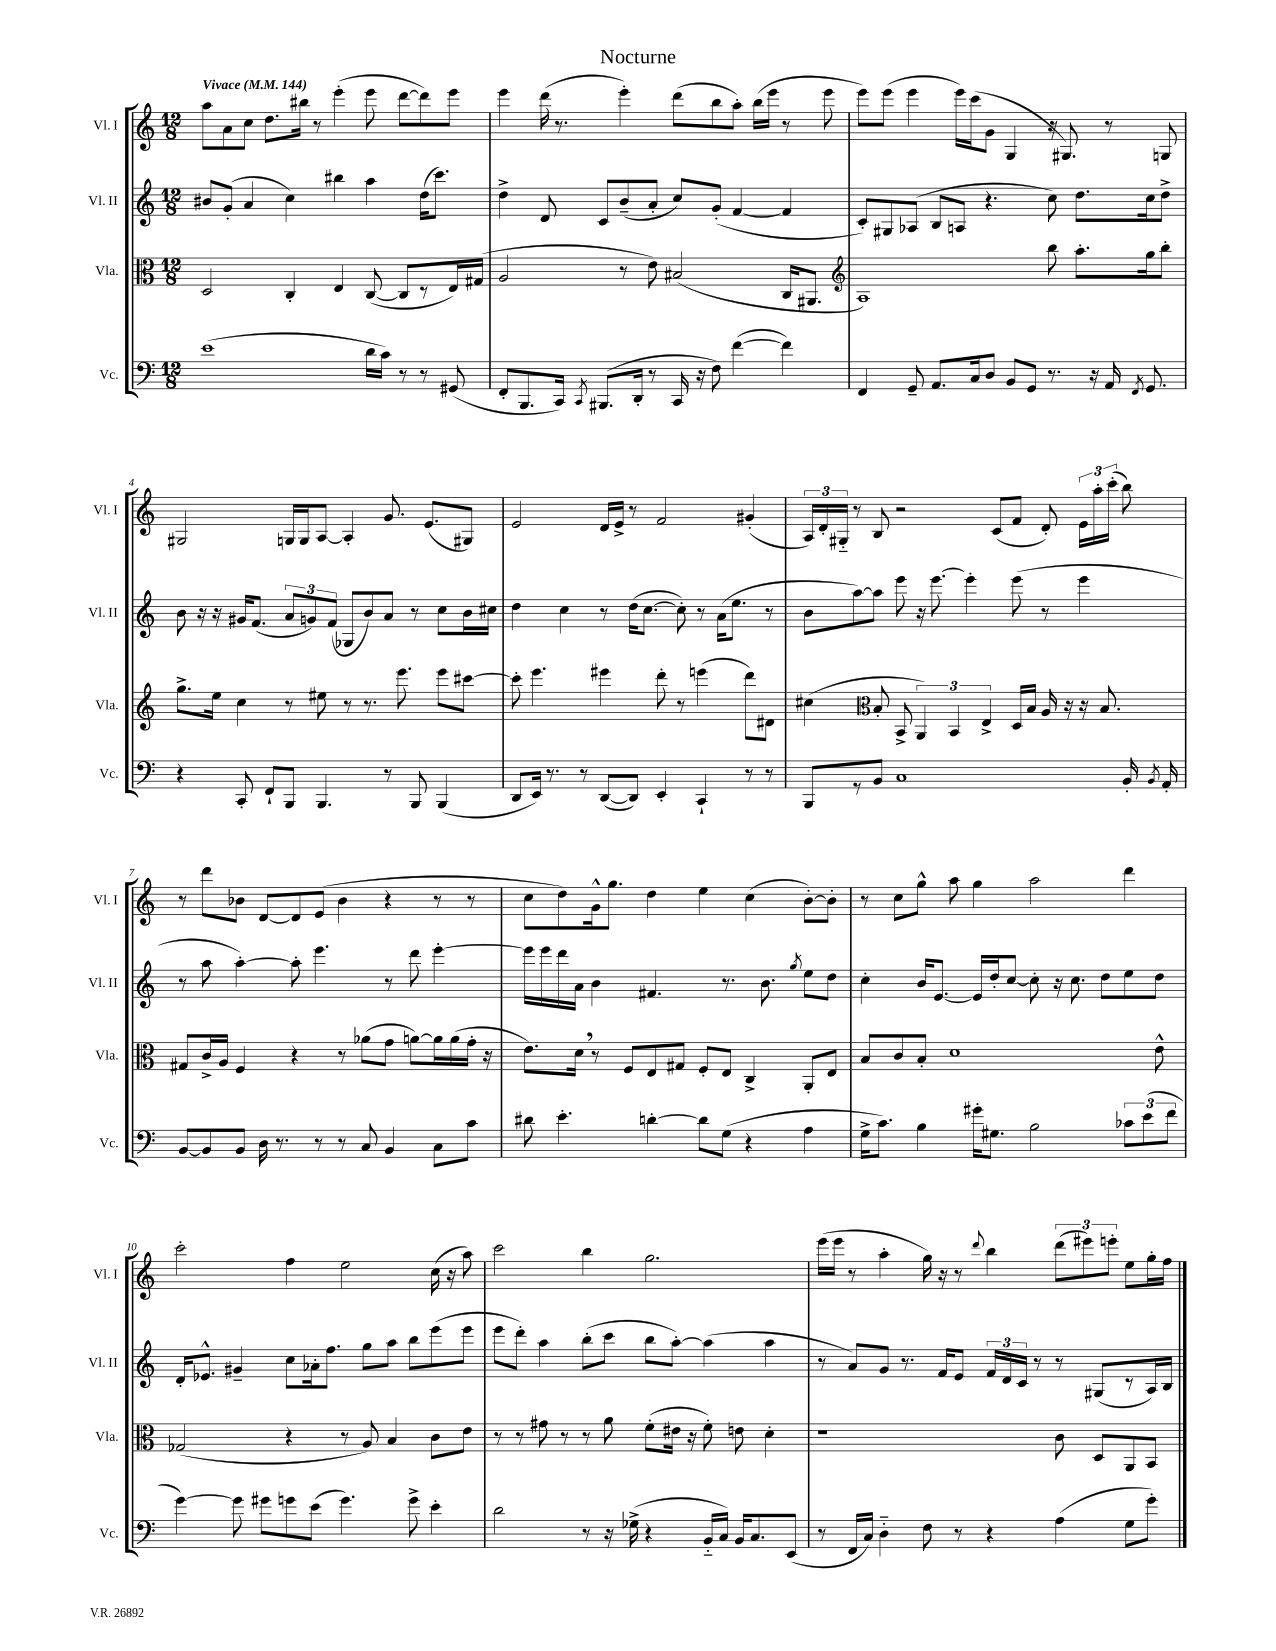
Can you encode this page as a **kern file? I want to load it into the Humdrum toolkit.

**kern	**kern	**kern	**kern
*staff4	*staff3	*staff2	*staff1
*clefF4	*clefC3	*clefG2	*clefG2
*k[]	*k[]	*k[]	*k[]
*M12/8	*M12/8	*M12/8	*M12/8
*MM144	*MM144	*MM144	*MM144
(1e	2D/	8b#/L	8aa\L
.	.	(8g'/J	8a\
.	.	4a/	8cc\J
.	.	.	8.dd\L
.	4C'/	4cc\)	.
.	.	.	16bb#\Jk
.	.	.	8r
.	4E/	4bb#\	(4eee'\
16d\LL	([8C/	4aa\	8eee\
16c\JJ)	.	.	.
8r	8C/]L	.	[8ddd\L
8r	8r	(16dd\LK	8ddd\])
.	.	8.ccc\J)	.
(8GG#/	16E/L)	.	8eee\J
.	(16G#/JJ	.	.
=	=	=	=
8FF'/L	2A/	4dd^\	4eee\
8.BBB/	.	.	.
.	.	8d/	(16ddd\
16CC/Jk)	.	.	8.r
8qCC/	.	.	.
(8.BBB#/L	.	8c/L	.
.	8r	(8b~/	4eee'\)
16DD'/Jk	.	.	.
8r	8e\)	8a'/J	.
16CC/	(2B#/	8cc/L)	(8ddd\L
16r	.	.	.
8F\)	.	(8g'/J	8bb\
([4f\	.	[4f/	8aa'\J)
.	.	.	(16bb\LL
.	.	.	16eee\JJ
4f\])	16C/LK	4f/]	8r
.	8.AA#/J	.	.
.	.	.	8eee\
=	=	=	=
*	*clefG2	*	*
4FF/	1A)	8c'/L)	8eee\L)
.	.	8G#/	(8eee\J
8GG~/	.	(8A-/J	4eee\
8.AA/L	.	8B/L	.
.	.	8A/J	16eee\LL)
16C/k	.	.	(16ccc\J
8D/J	.	4.r	8g\J
8BB/L	.	.	4G/
8GG/J	.	.	.
8.r	8bb\	8cc\)	16r
.	.	.	8.G#/)
.	8.aa'\L	8.dd\L	.
16r	.	.	.
16AA/	.	.	8r
8qFF/	.	.	.
8.GG/	16gg\k	16cc\k	.
.	8bb'\J	8dd^\J	8G/
=	=	=	=
4r	8.gg^\L	8b\	2G#/
.	.	16r	.
.	16ee\Jk	16r	.
8CC'/	4cc\	16g#/LK	.
.	.	(8.f/J	.
8FF`/L	.	.	.
8BBB/J	8r	12a/L	16G/LL
.	.	.	16G/J
.	.	12g/)	.
4.BBB/	8ee#\	.	[8A/J
.	.	(12f/J	.
.	8r	8G-/L	4A'/]
.	8.r	8b/)	.
8r	.	8a/J	8.g/
.	8.eee\	.	.
8BBB/	.	8r	.
.	.	.	(8.e/L
(4BBB/	8eee\L	8cc\L	.
.	[8ccc#\J	16b\L	8G#/J)
.	.	16cc#\JJ	.
=	=	=	=
8DD/L	8ccc#'\]	4dd\	2e/
16EE/Jk)	4.eee\	.	.
8.r	.	.	.
.	.	4cc\	.
8r	.	.	.
([8DD/L	4eee#\	8r	16d/LL
.	.	.	16e^/JJ
8DD/]J)	.	(16dd\LK	8r
.	.	[8.cc\J	.
4EE'/	8ddd'\	.	2f/
.	8r	8cc'\])	.
4CC`/	(4eee\	8r	.
.	.	(16a\LK	.
.	.	8.ee\J	.
8r	8ddd\L)	.	(4g#'/
8r	8d#\J	8r	.
=	=	=	=
8BBB/L	(4cc#\	8b\L	24A/LL)
.	.	.	24d'/
.	.	.	24G#'~/JJ
8r	.	[8aa\)	8r
*	*clefC3	*	*
8BB/J	8B'/	8aa\]J	8B/
1C	8BB^/	8eee\	2r
.	6AA/)	16r	.
.	.	[8.eee\	.
.	6BB/	.	.
.	.	4eee'\]	.
.	6E^/	.	.
.	.	.	(8c/L
.	16D/LL	(8eee\	8f/J
.	16B/JJ	.	.
.	16A/	8r	8d'/)
.	16r	.	.
.	16r	4eee\	24e\LL
.	.	.	24aa'\
.	8.B/	.	.
.	.	.	(24ccc'\JJ
16BB'/	.	.	8bb\)
8qBB/	.	.	.
16AA'/	.	.	.
=	=	=	=
[8BB/L	8G#/L	8r	8r
8BB/]	16c^/L	8aa\	8ddd\L
.	16A/JJ	.	.
8BB/J	4F/	[4aa'\)	8b-\J
16D\	.	.	[8d/L
8.r	.	.	.
.	4r	8aa'\]	8d/]
8r	.	4.eee\	(8e/J
8r	8r	.	4b-\
8C/	(8a-\L	.	.
4BB/	8g\J	8r	4r
.	[8a\L)	8ddd\	.
8C\L	16a\]L	[4eee'\	8r
.	(16a\	.	.
8c\J	16g'\JJ	.	8r
.	16r	.	.
=	=	=	=
8d#\	8.e\L)	16eee\]LL	8cc\L
.	.	16eee\	.
4.e'\	.	16ddd\	8dd\)
.	16d\Jk	16a\JJ	.
.	8r	4b\	16g^^\k
.	.	.	8.gg\J
.	8F/L	.	.
[4d'\	8E/	4.f#/	4dd\
.	8G#/J	.	.
8d\]L	8F'/L	.	4ee\
(8G\J	8E/J	8.r	.
4r	4C^/	.	(4cc\
.	.	8.b\	.
.	.	8qgg/	.
4A\	8AA'/L	8ee\L	[8b'\L)
.	8E/J	8dd\J	8b'\]J
=	=	=	=
16G^\LK	8B/L	4cc'\	8r
8.c\J)	.	.	.
.	8c/	.	8cc\L
4B\	8B'/J	16b/LK	8gg^^\J
.	.	[8.e/J	.
.	1d	.	8aa\
16g#'\LK	.	16e/]LL	4gg\
8.G#\J	.	16dd'/J	.
.	.	[8cc/J	.
2B\	.	8cc'\]	2aa\
.	.	16r	.
.	.	8.cc\	.
.	.	8dd\L	.
12c-\L	.	8ee\	4ddd\
(12e\	.	.	.
.	8e^^\	8dd\J	.
12f\J	.	.	.
=	=	=	=
[4g\)	(2G-/	16d'/LK	2ccc'\
.	.	8.e-^^/J	.
8g\]	.	4g#~/	.
8g#\L	.	.	.
8g\	4r	8cc\L	4ff\
(8e\J	.	16a-'\k	.
.	.	8.ff\J	.
4.g\)	8r	.	2ee\
.	8A/)	8gg\L	.
.	4B/	8aa\J	.
8g^\	.	8bb\L	.
4e'\	8c\L	(8eee\	(16cc\
.	.	.	16r
.	8e\J	8eee\J	8aa\)
=	=	=	=
2d\	8r	8eee\L	2ccc\
.	8r	8ddd'\J)	.
.	8g#\	4aa\	.
.	8r	.	.
8r	8r	(8bb'\L	4bb\
16r	8a\	8ccc\J	.
(16G-^\	.	.	.
4r	(8f'\L	8bb\L	2.gg\
.	16e#\Jk	[8aa'\J)	.
.	16r	.	.
16BB'~/LL	8f'\)	(4aa\]	.
16C/JJ)	.	.	.
16BB/LK	8e\	.	.
8.C/	.	.	.
.	4d'\	4aa\	.
(8EE/J	.	.	.
=	=	=	=
8r	1r	8r	(16eee\LL
.	.	.	16eee\JJ
16FF/LL	.	8a/L)	8r
16C/JJ)	.	.	.
4D'~\	.	8g/J	4aa'\
.	.	8.r	.
8F\	.	.	16gg\)
.	.	16f/LK	16r
8r	.	8e/J	8r
.	.	.	8qqddd/
4r	.	24f/LL	4bb\
.	.	24d/	.
.	.	24c/JJ	.
.	.	8r	.
(4A\	8c\	8r	(12ddd\L
.	.	.	12eee#\)
.	8D/L	(8G#/L	.
.	.	.	12eee'\J
8G\L	8AA/	8r	8ee\L
8g'\J)	8BB/J	16A/L)	16gg'\L
.	.	16B/JJ	16ff\JJ
==	==	==	==
*-	*-	*-	*-
